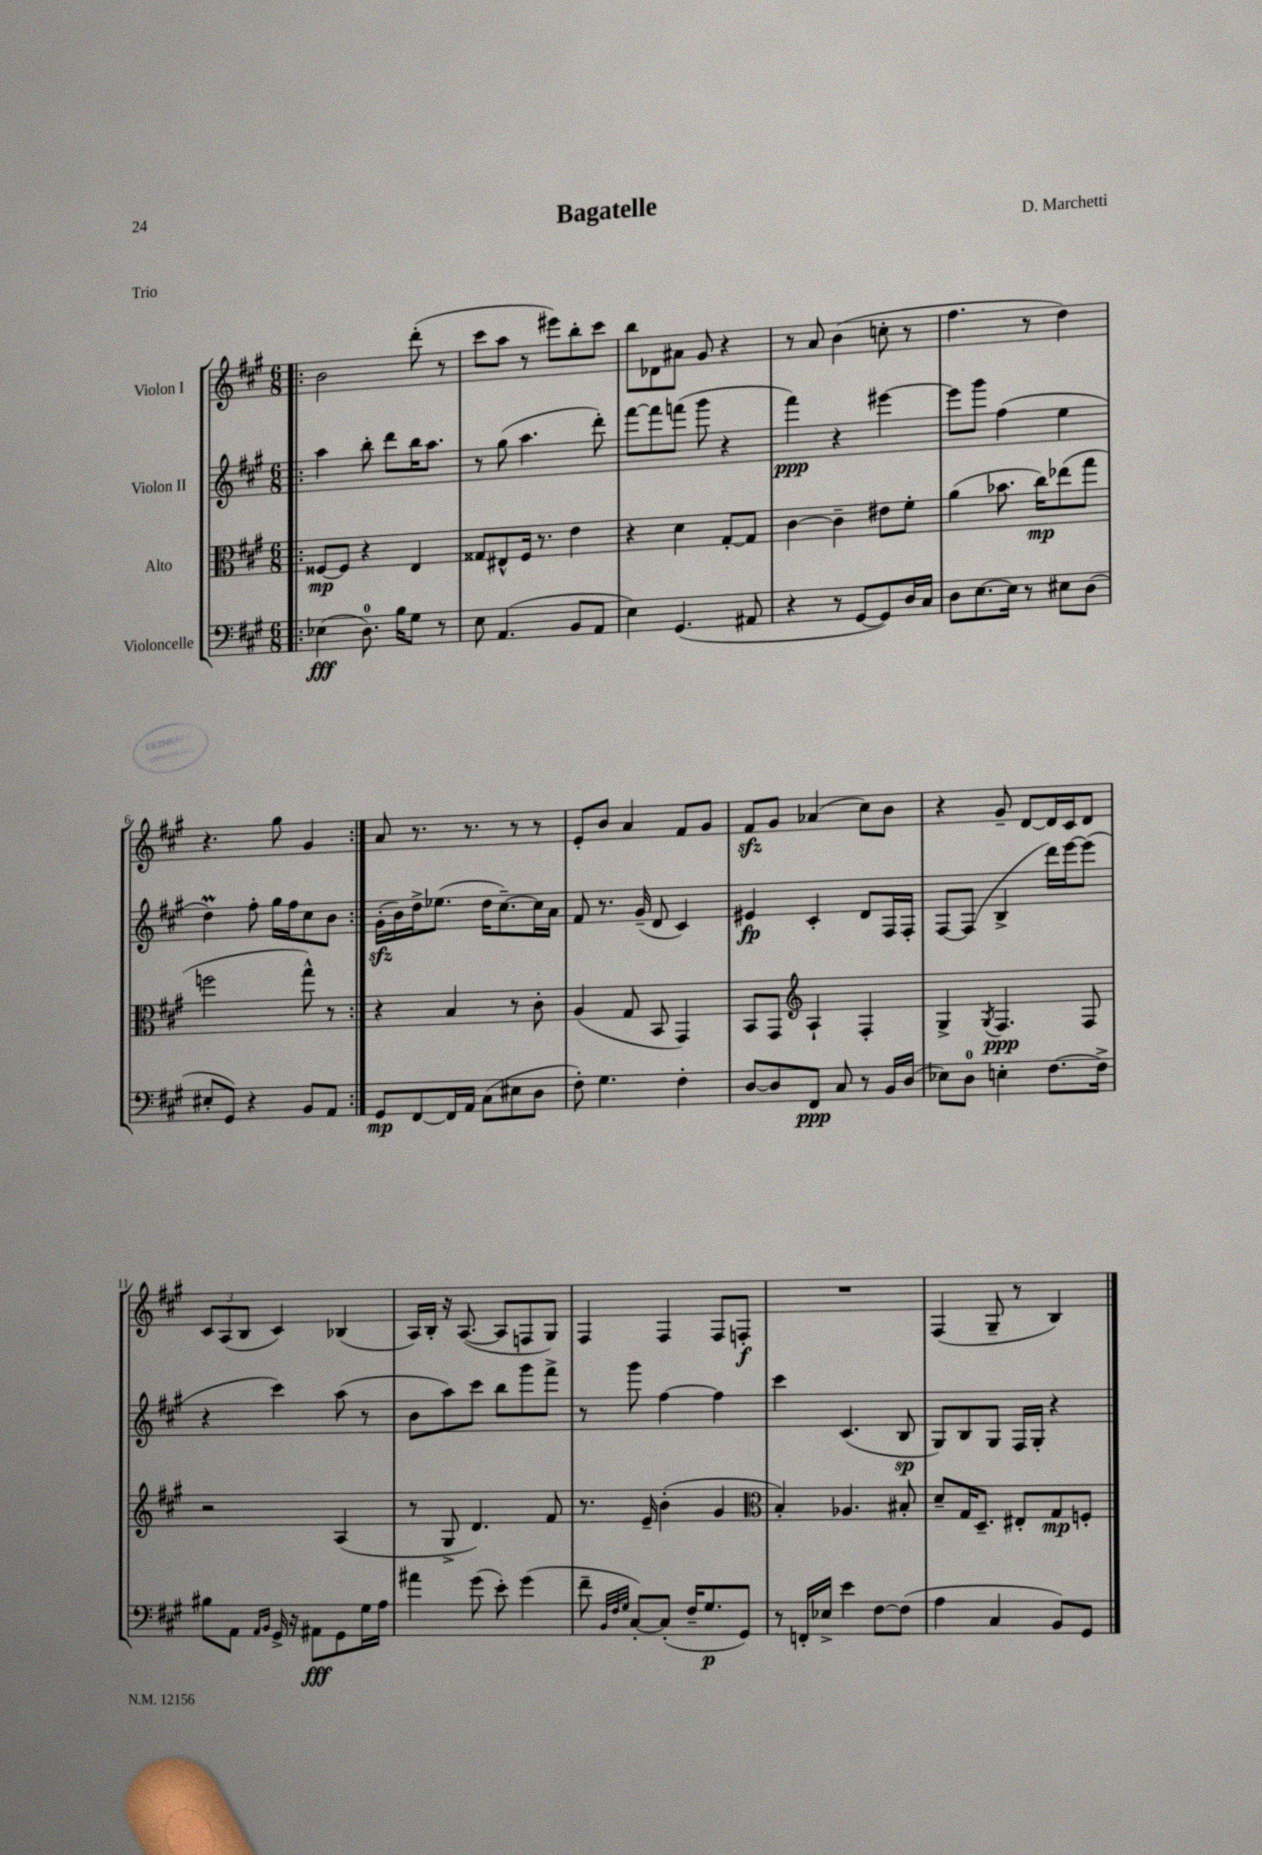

**kern	**kern	**kern	**kern
*staff4	*staff3	*staff2	*staff1
*clefF4	*clefC3	*clefG2	*clefG2
*k[f#c#g#]	*k[f#c#g#]	*k[f#c#g#]	*k[f#c#g#]
*M6/8	*M6/8	*M6/8	*M6/8
=!|:	=!|:	=!|:	=!|:
(4E-\	[8F##/L	4aa\	2b\
.	8F##/]J	.	.
8.D\)	4r	8bb'\	.
.	.	8ddd\L	.
16B\LK	.	.	.
8G#\J	4E/	16bb\K	(8ddd'\
.	.	8.aa\J	.
8r	.	.	8r
=	=	=	=
8E\	8G##/L	8r	8ccc#\L
(4.AA/	8E#^^/	(8gg#\	8aa\J
.	16F#/Jk	4.aa\	8r
.	8.r	.	.
.	.	.	8eee#\L)
8BB/L	4e\	.	8bb'\
8AA/J	.	8ddd'\)	8ccc#\J
=	=	=	=
4E\)	4r	[8fff#\L	8bb\L
.	.	8fff#\]	8d-\
(4.GG#/	4d\	(8fff\J	8a#\J
.	.	8ggg#\	8g#/
.	[8G#'/L	4r	4r
8AA#/	8G#/]J	.	.
=	=	=	=
4r	[4c#\	4fff#\)	8r
.	.	.	8a/
8r	4c#~\]	4r	(4b\
[8GG#/L	.	.	.
8GG#/])	8e#\L	[4eee#\	8cc'\
16D/L	8f#'\J	.	8r
16C#/JJ	.	.	.
=	=	=	=
8D\L	(4a\	8eee#\]L	4.ff#\
[8.E\	.	8ggg#\J	.
.	8.b-\	(4ff#\	.
16E\]Jk	.	.	.
8r	.	.	8r
.	16cc#\LK)	.	.
8E#\L	(8ee-\	4ee\	4dd\)
(8D\J	8gg#\J	.	.
=	=	=	=
8E#'/L	2ff\	4dd\)	4.r
8GG#/J)	.	.	.
4r	.	8ff#'\	.
.	.	16gg#\LL	8gg#\
.	.	16ff#\J	.
8BB/L	8gg#^^\)	8cc#\	4g#/
8AA/J	8r	8b\J	.
=:|!	=:|!	=:|!	=:|!
8GG#/L	4r	(16g#'\LL	8a/
.	.	16b\)	.
[8FF#/	.	16dd^\J	8.r
.	.	(8.ee-\J	.
16FF#/]L	4B/	.	.
16AA/JJ	.	.	8.r
(8C#\L	.	16dd\LK	.
.	.	[8.cc#~\)	.
8E#\	8r	.	8r
8D\J	8c#'\	16cc#\]L	8r
.	.	16a\JJ	.
=	=	=	=
8F#'\)	(4A/	8f#/	8e'/L
4.G#\	.	8.r	8b/J
.	8G#/	.	4a/
.	.	(16g#~/	.
.	8BB/	8d/	.
4F#'\	4GG#/)	4c#/)	8f#/L
.	.	.	8g#/J
=	=	=	=
[8D/L	8BB/L	4e#/	8f#/L
8D/]	8GG#/J	.	8g#/J
*	*clefG2	*	*
8FF#/J	4A`/	4c#'/	(4a-/
8C#/	.	.	.
8r	4F#'/	8d/L	8cc#\L)
16BB/LL	.	16F#/L	8b\J
(16D/JJ	.	16F#'/JJ	.
=	=	=	=
8E-\L)	4G#^/	[8F#/L	4r
8D\J	.	(8F#/]J	.
.	8qG#/	.	.
4E'\	4.F#/	4B^/	8g#~/
.	.	.	[8d/L
[8.F#\L	.	16ddd\LL)	16d/]L
.	.	[16eee\J	16c#/J
.	8F#/	(8eee\]J	8d/J
16F#^\]Jk	.	.	.
=	=	=	=
8B#\L	2r	4r	12c#/L
.	.	.	(12A/
8AA\J	.	.	.
.	.	.	12B/J
16qqAA/LL	.	.	.
16qqBB/JJ	.	.	.
16GG#^/	.	4ccc#\)	4c#/)
16r	.	.	.
8AA#\L	.	.	.
8GG#\	(4A/	(8aa\	(4B-/
16G#\L	.	8r	.
16A\JJ	.	.	.
=	=	=	=
4a#\	8r	8b\L	16A/LL)
.	.	.	16B'/JJ
.	8G#^/	8aa\)	16r
.	.	.	([8.A/
(8g#\	4.d/)	8ccc#\J	.
8e'\)	.	8bb\L	8A/]L
(4g#\	.	8ggg#\	8F/
.	8f#/	8fff#^\J	8G#/J)
=	=	=	=
8f#~\	8.r	8r	4F#/
32qqBB/LLL	.	.	.
32qqF#/	.	.	.
32qqG#/JJJ	.	.	.
[8C#'/L)	.	8ggg#\	.
.	16e~/	.	.
(8C#'/]J	(4b'\	[4ff#\	4F#/
16F#~/LK	.	.	.
8.G#/	.	.	.
.	4g#/	4ff#\]	8F#/L
8GG#/J)	.	.	8F'/J
=	=	=	=
*	*clefC3	*	*
8r	4B'/)	4ccc#\	2.r
16FF'/LL	.	.	.
16E-^/JJ	.	.	.
4e\	4.A-/	(4.c#/	.
[8F#\L	.	.	.
(8F#\]J	8B#'/	8B/	.
=	=	=	=
4A\	8d~/L	8G#/L)	(4F#/
.	16G#/K	8B/	.
.	8.D~/J	.	.
4C#/	.	8G#/J	8G#~/
.	8E#'/L	16F#/LL	8r
.	.	16G#'/JJ	.
8BB/L)	8G#/	4r	4B/)
8GG#/J	8F'/J	.	.
==	==	==	==
*-	*-	*-	*-
